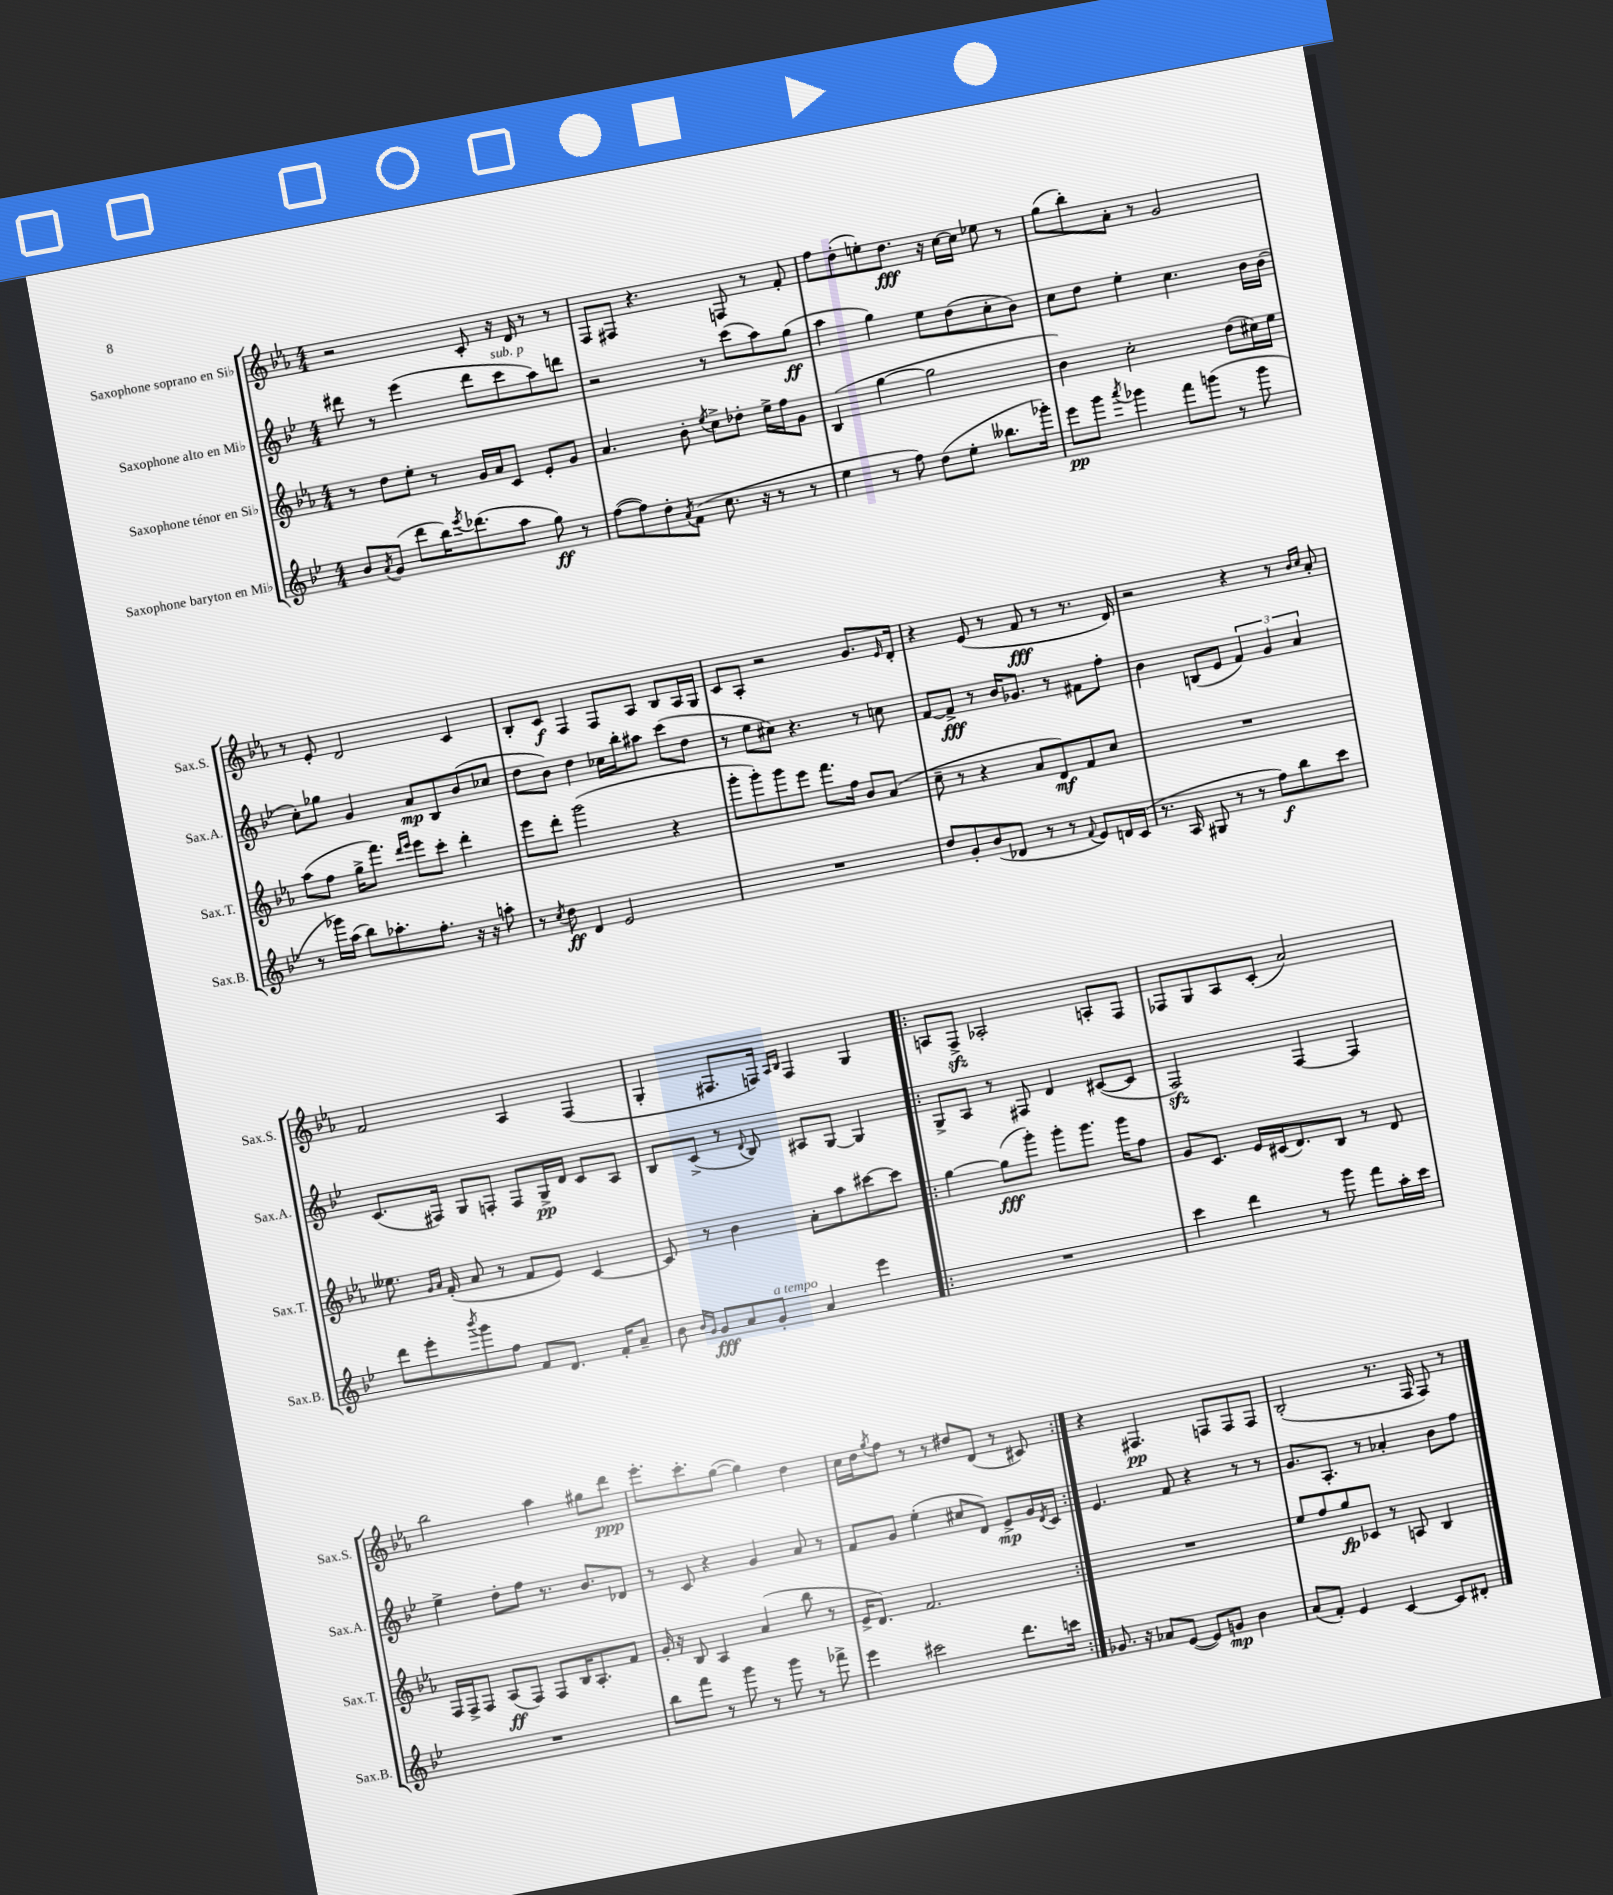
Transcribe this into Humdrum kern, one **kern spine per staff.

**kern	**kern	**kern	**kern
*staff4	*staff3	*staff2	*staff1
*clefG2	*clefG2	*clefG2	*clefG2
*k[b-e-]	*k[b-e-a-]	*k[b-e-]	*k[b-e-a-]
*M4/4	*M4/4	*M4/4	*M4/4
8b-	8r	8ddd#	2r
8qa	.	.	.
(8g	8dd	8r	.
8ddd	8ee-'	(4eee-	.
16bb-)	8r	.	.
8qeee-	.	.	.
(8.ddd-	.	.	.
.	16g	8ddd#	8c'
.	16a-	.	.
8aa	8c	8ccc	16r
.	.	.	16d
8gg)	8e-'	8aa)	8r
8r	8g	8ddd	8r
=	=	=	=
([8ff	4.a-	2r	8F
8ff])	.	.	8F#
8dd'	.	.	4.r
8qa	.	.	.
(8f	8b-'	.	.
.	8qee-	.	.
8.cc	8cc^	8r	.
.	8dd-'	(8ccc	8F
16r	.	.	.
8r	16ee-^	8aa)	8r
.	16ff	.	.
8r	8g	(8gg	8f'
=	=	=	=
4ee-	(4B-	4aa	8ff
.	.	.	(8dd'
8r	[4gg	4gg)	8ee')
8ff)	.	.	8.dd
(8dd	2gg]	8ee-	.
.	.	.	16r
8ee-'	.	(8dd	[16cc
.	.	.	16cc]
8.bb--	.	8cc'	8ee-
.	.	8b-)	8r
16ggg-')	.	.	.
=	=	=	=
8eee-	4b-)	8cc	(8gg
8ggg	.	8dd	8bb-')
8qaaa	.	.	.
4ggg-	2cc'	4ee-'	8a-'
.	.	.	8r
8fff	.	4.cc	2g
(8ggg	.	.	.
8r	(8dd	.	.
8ggg	16cc#)	16b-	.
.	16ee-	(16b-	.
=	=	=	=
8r	(8aa-	8cc')	8r
16ggg-)	8ff	8gg-	8e-'
(16aa	.	.	.
8bb-)	16gg^	4g	2d
.	8.fff)	.	.
8.aa-'	.	.	.
.	16qqddd	.	.
.	16qqeee-	.	.
.	8eee-	8a	.
8.ff'	.	.	.
.	8ccc'	8B-	.
16r	4ddd'	(8b-	4c
16r	.	.	.
8aa'	.	8cc-	.
=	=	=	=
8r	8eee-	8dd	8B-'
8qcc	.	.	.
8dd	8ddd'	8b-)	8c
4d	(2ggg	4dd	4F
2e-	.	16cc-	8F
.	.	16bb-'	.
.	.	8aa#	8A-
.	4r	(8ccc	8B-
.	.	8dd	16A-
.	.	.	16G
=	=	=	=
1r	8ggg'	8r	8c
.	8ggg')	8ee-	8A-'
.	8ggg	8cc#)	2r
.	8eee-	4.r	.
.	8.fff	.	.
.	16ff	.	.
.	8b-	8r	8.g
.	(8a-	8cc	.
.	.	.	16qqe-
.	.	.	16d'
=	=	=	=
8dd	8cc~	[8f	4r
8g'	8r	8f^]	.
(8b-	4r	8r	(8e-
8d-	.	16b-	8r
.	.	8.g-	.
8r	8a-	.	8f
8r	8d)	8r	8r
8qqf	.	.	.
8e-)	8f	8f#	8.r
16d	8cc	8ff'	.
(16c	.	.	16d)
=	=	=	=
8.r	1r	4b-	2r
16A	.	.	.
8G#	.	(8B	.
8r	.	8e-	.
8r	.	6f)	4r
8ff)	.	.	.
.	.	6g	.
8bb-	.	.	8r
.	.	6a	.
.	.	.	16qqb-
.	.	.	16qqcc
8ccc	.	.	8a-'
=	=	=	=
8ddd	8.ee--	(8.c	2f
8eee-'	.	.	.
.	16qqg	.	.
.	16qqa-	.	.
.	(16f'	16F#)	.
8qbbb-	.	.	.
8ggg	8a-	8G	.
8ff	8r	8F'	.
8f	8f	8F	4A-
8.d	8e-)	16G^	.
.	.	16d	.
.	[4c	8c	(4F
16f'	.	.	.
8a~	.	8A	.
=	=	=	=
8b-	8c]	8B-	4G'
16qqb-	.	.	.
16qqg	.	.	.
8g	8r	(8c^	.
8a	4b-	8r	8.F#
.	.	8qqd	.
8g'	.	8B-)	.
.	.	.	16F)
.	.	.	16qqA-
.	.	.	16qqB-
4a	8a-'	8A#	4F
.	8aa-	[8G	.
4eee-	[8ccc#	4G]	4G
.	8ccc#]	.	.
=!|:	=!|:	=!|:	=!|:
1r	[4gg	8G^	8A
.	.	8A	8F^
.	(8gg]	8r	2A-'
.	8ggg')	8F#	.
.	8ggg'	4d	.
.	8.ggg	.	.
.	.	([8c#	8A'
.	16ggg	.	.
.	8ff	8c#]	8F
=	=	=	=
4ccc	8g	2F)	8F-
.	8.c	.	8G
4ddd	.	.	8A-
.	16e-	.	.
.	(16c#	.	(8c'
.	8.d)	.	.
8r	.	[4F	2a-)
8ggg	8B-	.	.
8fff	8r	4F]	.
16aa'	8d	.	.
16ccc	.	.	.
=	=	=	=
1r	16F	4ee-^	2bb-
.	16F^	.	.
.	8F	.	.
.	(8A-	8dd'	.
.	8F)	8ff	.
.	8F	8.r	4aa-
.	16B-	.	.
.	8.A-'	8.b-	.
.	.	.	8gg#
.	8f	8d-	8ddd
=	=	=	=
8bb-	16g'	8r	8.eee-'
.	16r	.	.
8fff	8B-	8c	.
.	.	.	8.ccc'
8r	4A-	4r	.
8ggg	.	.	([8gg
8r	(4a-	4g	4gg])
8ggg	.	.	.
8r	8bb-	8a	4dd
8fff-^	8r	8r	.
=	=	=	=
4eee-	16e-^	8f	16cc
.	8.d)	.	16dd
.	.	.	8qgg
.	.	8g	8ff
2ccc#	2.f	(4ee-'	8r
.	.	.	8r
.	.	8cc#	8dd#
.	.	8d)	(8d
8.ddd	.	8e-^	8r
.	.	16g	8c#)
.	.	8qd	.
16ccc	.	16c	.
=:|!	=:|!	=:|!	=:|!
8.g-	1r	4.e-	4r
16r	.	.	.
8a-	.	.	4.F#
([8e-	.	8f	.
8e-])	.	4r	.
8g	.	.	8F
4b-	.	8r	8F
.	.	8r	8F
=	=	=	=
(8a	8ee-	8.g	(2B-'
8f')	8ff	.	.
.	.	8.A'	.
4e-	8gg	.	.
.	8c-	8r	.
[4c	8r	4a-'	8.r
.	8A	.	.
.	.	.	16F
8c]	4B-	8b-	8F)
8d#'	.	8ff	8r
==	==	==	==
*-	*-	*-	*-
